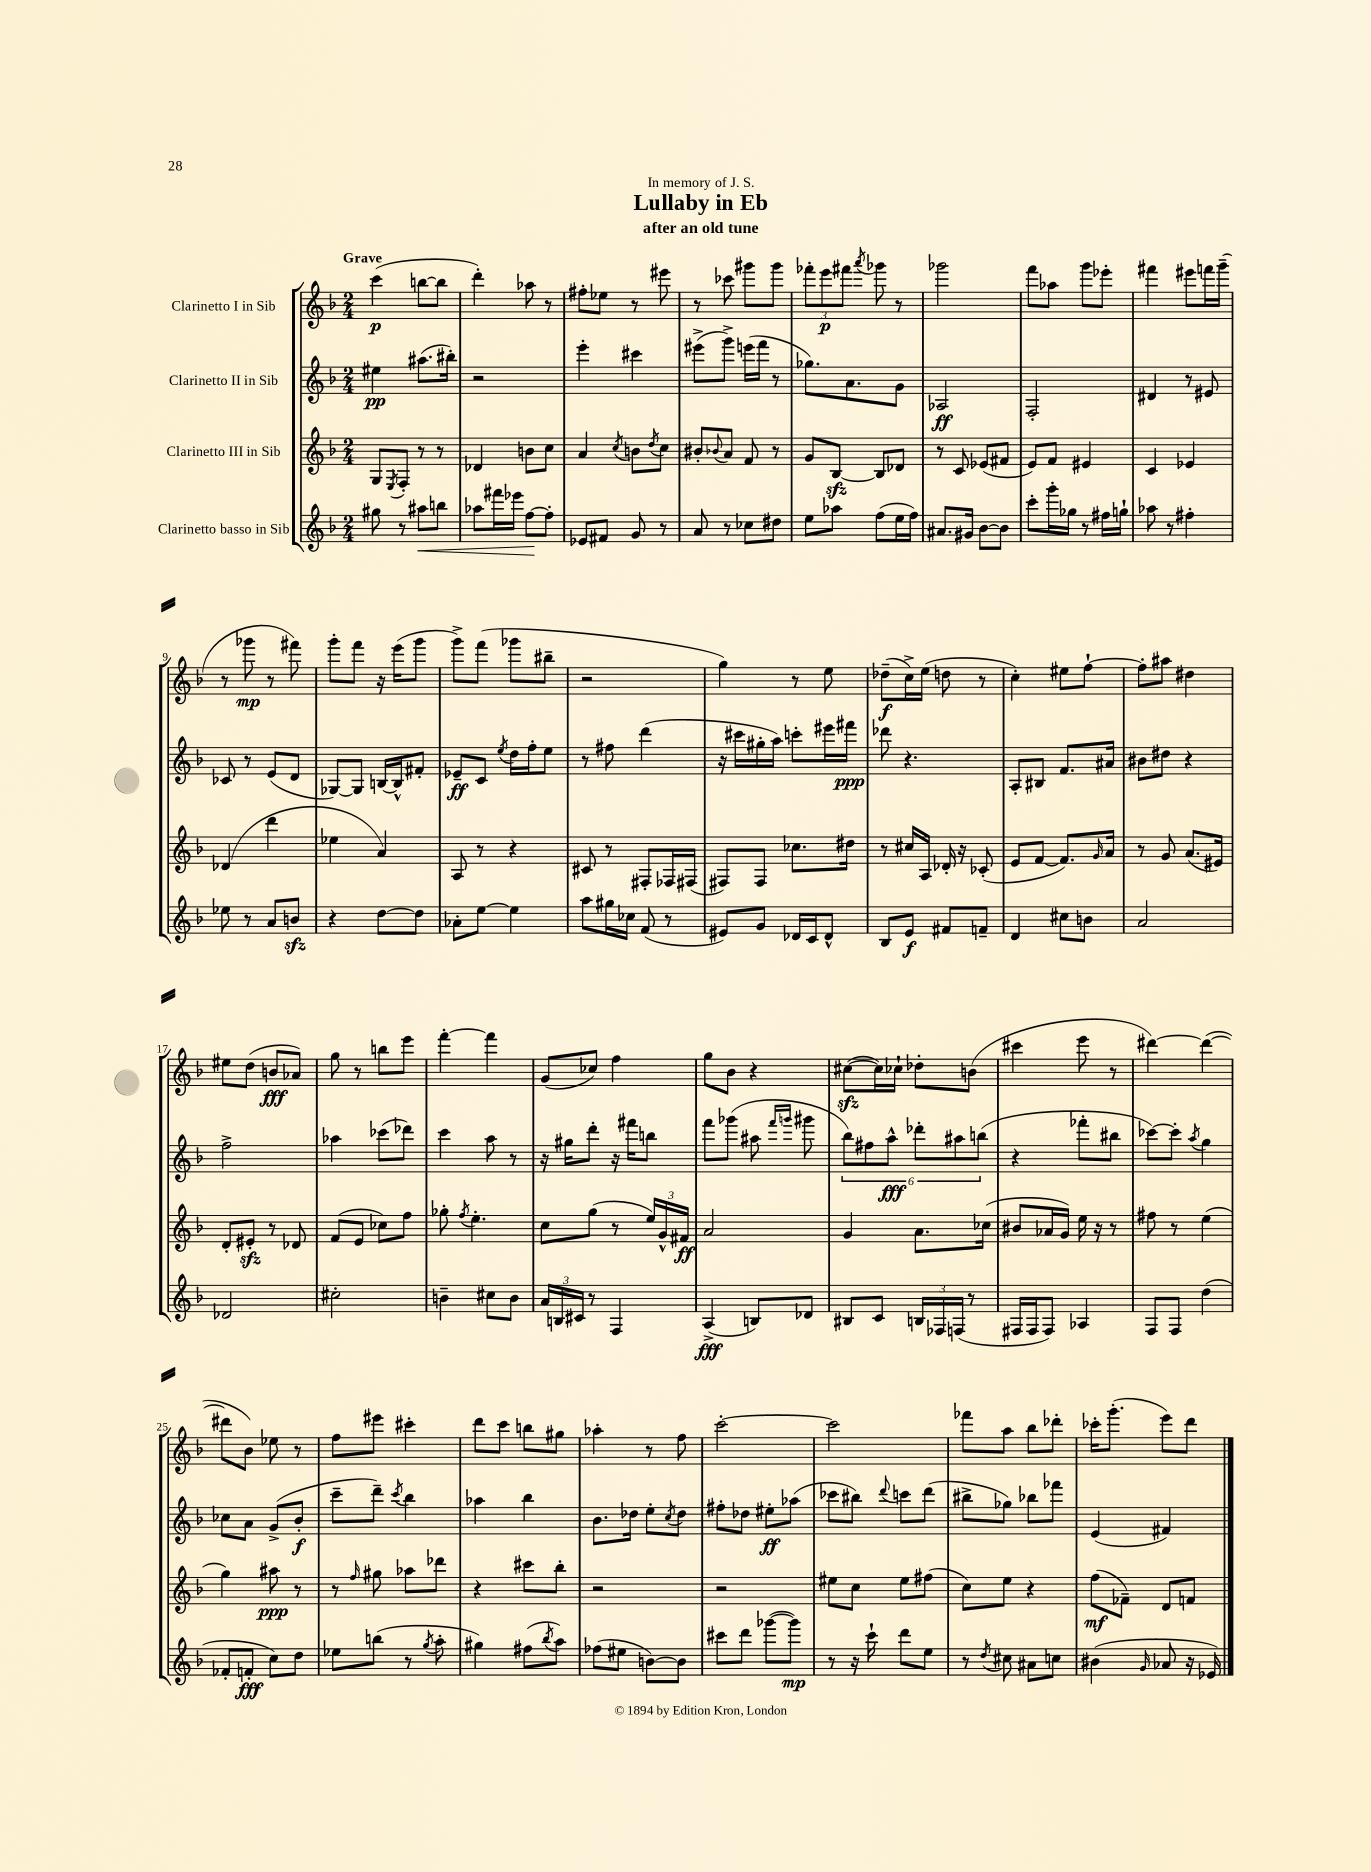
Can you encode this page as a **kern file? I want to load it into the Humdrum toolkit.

**kern	**kern	**kern	**kern
*staff4	*staff3	*staff2	*staff1
*clefG2	*clefG2	*clefG2	*clefG2
*k[b-]	*k[b-]	*k[b-]	*k[b-]
*M2/4	*M2/4	*M2/4	*M2/4
8gg#	8G	4ee#	(4ccc
.	8qE	.	.
8r	8F'	.	.
8aa#	8r	(8.aa#	[8bb
8bb	8r	.	8bb]
.	.	16bb#')	.
=	=	=	=
8aa-	4d-	2r	4ddd')
16fff#	.	.	.
16eee-	.	.	.
[8ff	8b	.	8aa-
8ff']	8cc	.	8r
=	=	=	=
8e-	4a	4eee'	8ff#'
8f#	.	.	8ee-
.	8qcc	.	.
8g	8b	4ccc#	8r
.	8qdd	.	.
8r	8cc	.	8eee#
=	=	=	=
8a	8b#'	(8eee#^	8r
.	8qqb-	.	.
8r	8a	8ggg^)	8ccc-
8cc-	8f	(16eee	8ggg#
.	.	16fff	.
8dd#	8r	8r	8ggg#
=	=	=	=
8ee	8g	8.gg-)	12fff-'
.	.	.	12eee
8aa-	[8B-	.	.
.	.	.	12fff#
.	.	8.a	.
.	.	.	8qaaa
(8ff	8B-]	.	8ggg-
16ee	8d-	8g	8r
16ff)	.	.	.
=	=	=	=
8.a#	8r	2A-	2ggg-
.	8c	.	.
16g#	.	.	.
[8b-	(8e-	.	.
8b-]	8f#	.	.
=	=	=	=
8ccc'	8e)	2F'	8fff
16ggg'	8f	.	8aa-
16gg-	.	.	.
8r	4e#	.	8ggg
16ff#	.	.	8eee-'
16gg`	.	.	.
=	=	=	=
8aa-	4c	4d#	4fff#
8r	.	.	.
4ff#'	4e-	8r	8eee#
.	.	8e#	16fff
.	.	.	(16ggg~
=	=	=	=
8ee-	(4d-	8c-	8r
8r	.	8r	8ggg-
8a	4ddd	(8e	8r
8b	.	8d	8fff#)
=	=	=	=
4r	4ee-	[8G-)	8ggg'
.	.	8G-]	8fff
[8dd	4a)	[16B	16r
.	.	16B^^]	(16eee
8dd]	.	8f#'	8ggg
=	=	=	=
8a-'	8A	8e-~	8ggg^)
[8ee	8r	8c	(8fff
.	.	8qee	.
4ee]	4r	16dd	8ggg-
.	.	16ff'	.
.	.	8ee	8bb#~
=	=	=	=
8aa	8c#	8r	2r
16gg#	8r	8ff#	.
16cc-	.	.	.
(8f	8F#'	(4ddd	.
8r	16F-	.	.
.	(16F#	.	.
=	=	=	=
8e#)	8F#)	16r	4gg)
.	.	16ccc#	.
8g	8F#	16gg#'	.
.	.	16aa)	.
16d-	8.cc-	8ccc'	8r
16c	.	.	.
8d-^^	.	16eee#	8ee
.	16dd#	16fff#	.
=	=	=	=
8B-	8r	8ddd-	(8dd-~
8e	16cc#	4.r	16cc^)
.	16A	.	(16ee
8f#	16d-'	.	8dd
.	16r	.	.
8f~	(8c-'	.	8r
=	=	=	=
4d	8e	8A'	4cc')
.	[8f	8B#	.
8cc#	8.f])	8.f	8ee#
8b	.	.	[8ff`
.	16qqg	.	.
.	16a	16a#	.
=	=	=	=
2a	8r	8b#	8ff']
.	8g	8dd#	8aa#
.	(8.a	4r	4dd#
.	16e#)	.	.
=	=	=	=
2d-	8d'	2ff^	8ee#
.	8e#'	.	(8dd
.	8r	.	8b
.	8d-	.	8a-)
=	=	=	=
2cc#'	(8f	4aa-	8gg
.	8e	.	8r
.	8cc-)	(8ccc-	8bb
.	8ff	8ddd-)	8eee
=	=	=	=
4b~	8gg-'	4ccc	[4fff'
.	8qff	.	.
.	4.ee'	.	.
8cc#	.	8aa	4fff]
8b	.	8r	.
=	=	=	=
24a	8cc	16r	(8g
24B	.	.	.
.	.	16gg#	.
24c#	.	.	.
8r	(8gg	8ddd'	8cc-)
4F	8r	16r	4ff
.	.	16fff#	.
.	24ee)	8bb	.
.	24g^^	.	.
.	24f#	.	.
=	=	=	=
(4A^	2a	8fff	8gg
.	.	(8ggg-	8b-
8B)	.	8aa#	4r
.	.	16qqfff	.
.	.	16qqggg	.
8d-	.	8ggg#	.
=	=	=	=
8B#	4g	12bb-)	([8cc#
.	.	12ff#	.
8c	.	.	16cc#])
.	.	12aa^^	.
.	.	.	16cc-`
24B	8.a	12ddd-'	8dd-'
24F-	.	.	.
(24F	.	12aa#	.
8r	.	.	(8b
.	.	(12bb	.
.	(16cc-	.	.
=	=	=	=
16F#	8b#	4r	4ccc#
16F#	.	.	.
8F#)	16a-	.	.
.	16g)	.	.
4A-	16ee	8fff-'	8eee
.	16r	.	.
.	8r	8bb#	8r
=	=	=	=
8F	8ff#	[8ccc-)	[4ddd#)
8F	8r	8ccc-']	.
.	.	8qaa	.
(4dd	(4ee	4gg	(4ddd#_
=	=	=	=
8f-'	4gg)	8cc-	8ddd#]
8f'	.	8a	8b-)
8cc)	8aa#	(8g^	8ee-
8dd	8r	8b-'	8r
=	=	=	=
8ee-	8r	8ccc~	8ff
.	16qqff	.	.
(8bb	8gg#	8ddd~)	8eee#
.	.	8qccc	.
8r	8aa-	4bb-	4ccc#'
8qgg	.	.	.
8aa'	8ddd-	.	.
=	=	=	=
4gg#)	4r	4aa-	8ddd
.	.	.	8ccc
(8ff#	8ccc#	4bb-	8bb
8qbb-	.	.	.
8aa)	8bb-'	.	8gg#
=	=	=	=
(8ff-	2r	8.b-	4aa-'
8ee#	.	.	.
.	.	16dd-	.
[8b)	.	8ee'	8r
.	.	8qcc	.
8b]	.	8dd-	8ff
=	=	=	=
8ccc#	2r	8ff#'	[2ccc'
8ddd	.	8dd-	.
([8ggg-	.	8ee#'	.
8ggg-])	.	(8aa-	.
=	=	=	=
8r	8ee#	8ccc-	2ccc]
16r	8cc	8bb#)	.
16ccc`	.	.	.
.	.	8qqddd	.
8ddd	8ee#	8ccc	.
8ee	(8ff#	(8ddd	.
=	=	=	=
8r	8cc)	8bb#^	8fff-
8qdd	.	.	.
8cc#	8ee	8gg-)	8aa
8a#	4r	8bb-	8bb-
8cc	.	8fff-	8ddd-'
=	=	=	=
(4b#	(8ff	(4e	16ccc-'
.	.	.	(8.ggg'
.	8f-~)	.	.
16qqg	.	.	.
8a-	8d	4f#)	8eee)
16r	8f	.	8ddd
16e-)	.	.	.
==	==	==	==
*-	*-	*-	*-
